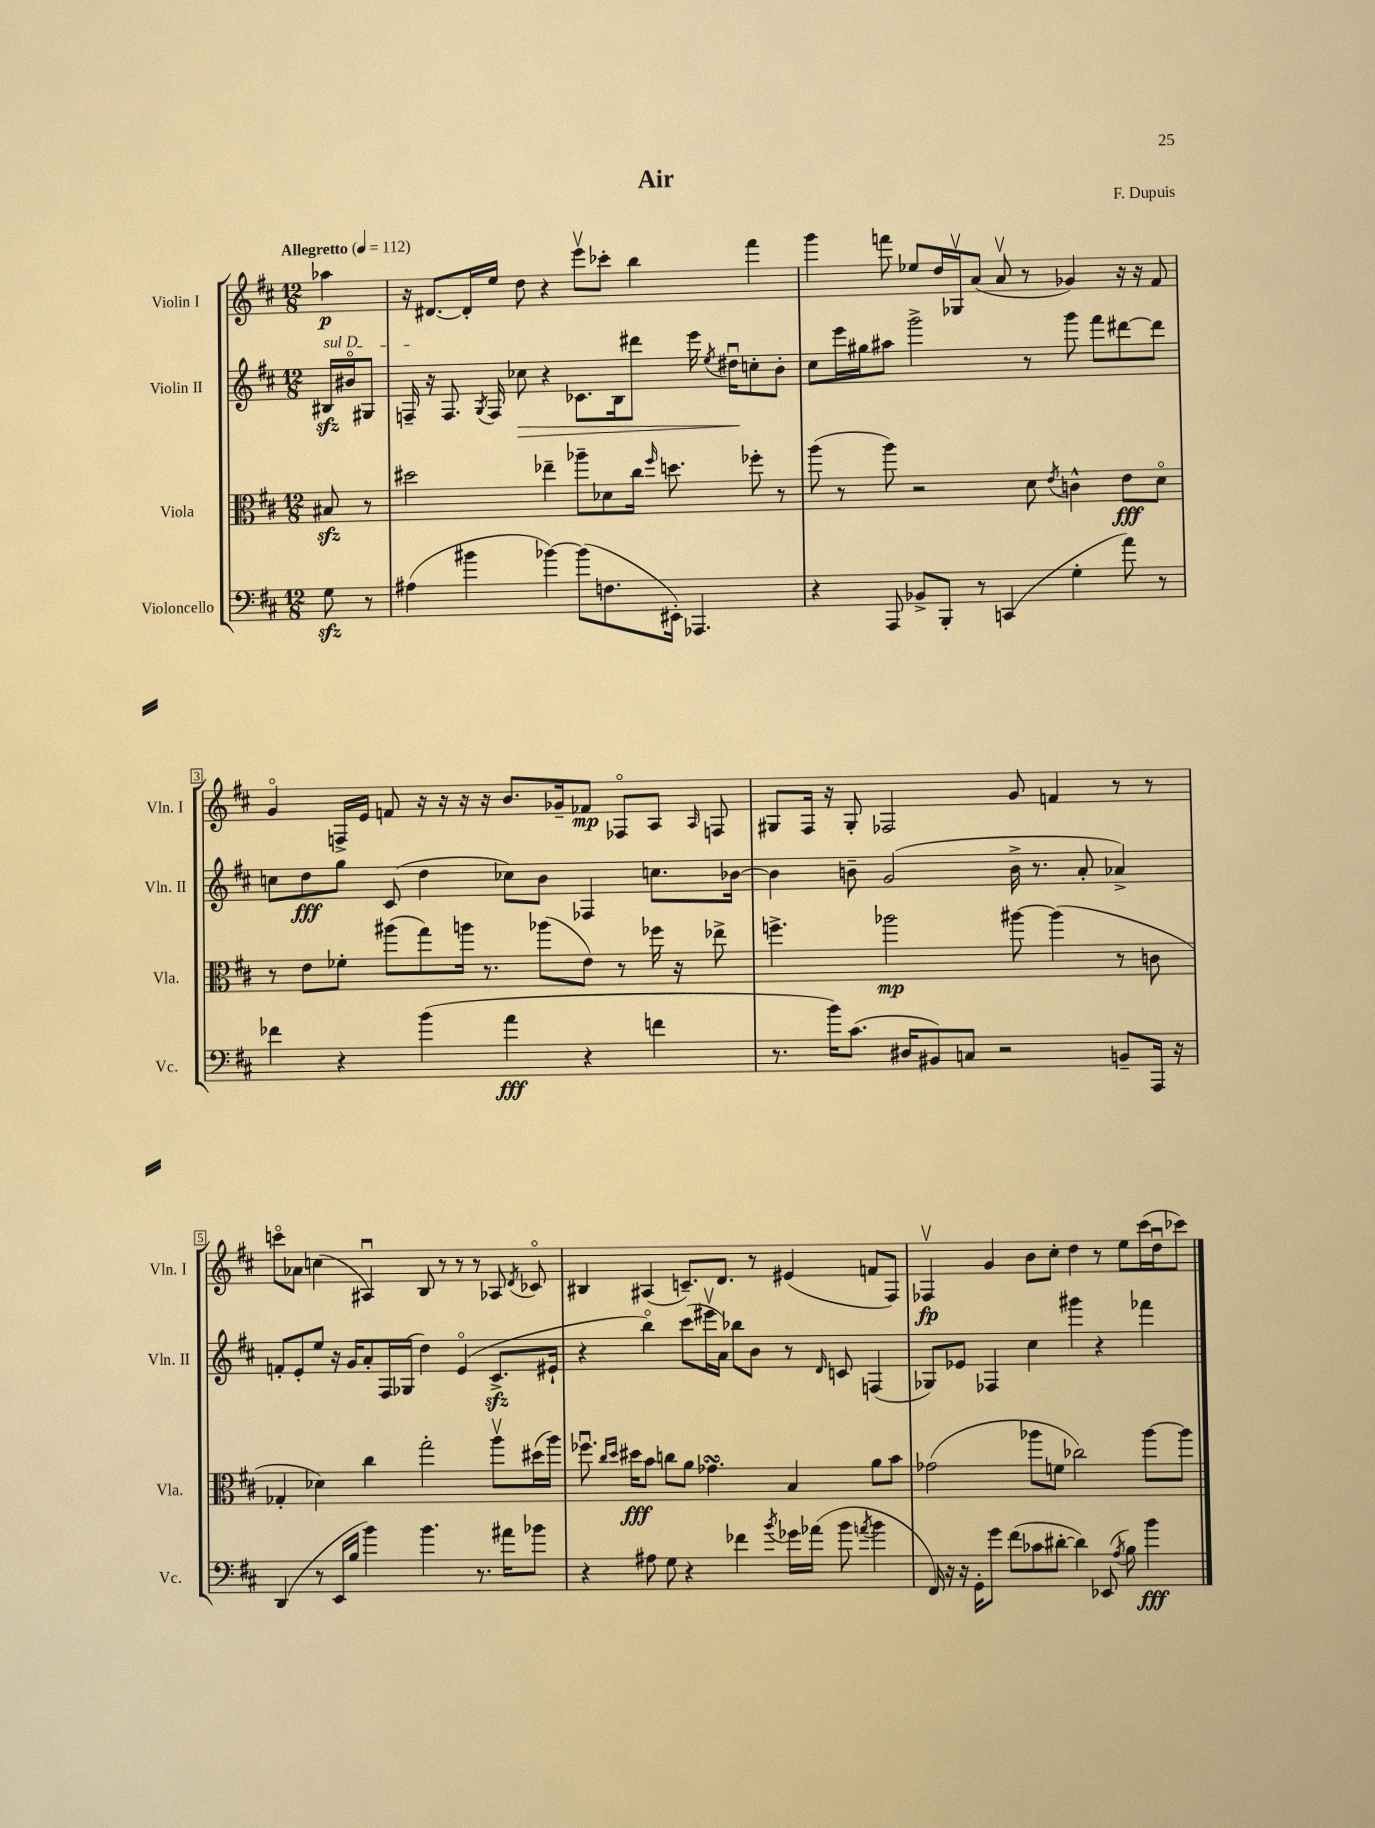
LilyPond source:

\header { title = "Air" composer = "F. Dupuis" }
<<
\new StaffGroup <<
\new Staff = "s0" \with { instrumentName = "Violin I" shortInstrumentName = "Vln. I" } {
    \clef treble \key d \major \numericTimeSignature \time 12/8 \partial 4 \tempo "Allegretto" 4 = 112
    \autoBeamOff aes''4\p |
    r16 dis'8.[~ dis'16-. e''16] d''8 r4 e'''8[\upbow ces'''8]-. b''4 fis'''4 |
    g'''4 f'''8 ees''8[ d''16 ges16\upbow a'8]( a'8\upbow r8 ges'4) r16 r16 fis'8 |
    g'4\flageolet f16[-> e'16] f'8 r16 r16 r16 r16 b'8.[ ges'16-- fes'8]\mp fes8[\flageolet a8] \grace { a16 } f8 |
    gis8[ fis16] r16 gis8-. fes2 g'8 f'4 r8 r8 |
    c'''8[\flageolet aes'8] c''4( ais4\downbow) b8 r8 r8 r8 aes8 \acciaccatura { d'8 } ces'8\flageolet |
    bis4 ais4( c'8.[--) d'8.] r8 eis'4( f'8[ fis8]) |
    fes4\upbow\fp g'4 b'8[ cis''8]-. d''4 r8 e''8[ cis'''16( d''16\downbow ces'''8]) \bar "|." |
}
\new Staff = "s1" \with { instrumentName = "Violin II" shortInstrumentName = "Vln. II" } {
    \clef treble \key d \major \numericTimeSignature \time 12/8 \partial 4
    \autoBeamOff \once \override TextSpanner.bound-details.left.text = \markup { \italic "sul D" } bis16[\sfz\startTextSpan bis'16\flageolet gis8] |
    f16--\stopTextSpan r16 f8. \acciaccatura { g8 } f16 ces''8\> r4 ces'8.[ b16 dis'''8] e'''16 \acciaccatura { e''8 } dis''16[\downbow\! c''8-. b'8]-. |
    cis''8[ e'''16 gis''16 ais''8] g'''2-> r8 g'''8 fis'''8[ dis'''8~ dis'''8] |
    c''8[ d''8\fff g''8] cis'8( d''4 ces''8[) b'8] fes4 c''8.[ bes'16]~ |
    bes'4 b'8-- g'2( b'16-> r8. a'8-. aes'4->) |
    f'8[-. e'8-. e''8] r16 g'16[ a'8-. fis16 ges16]( d''4) e'4\flageolet( cis'8.[->\sfz eis'16]-! |
    r4 b''4\flageolet) cis'''8[( eis'''16\upbow a'16]) bes''8[ b'8] r8 \grace { d'16 } c'8 f4( |
    ges8[) ees'8] fes4 cis''4 gis'''4 r4 fes'''4 \bar "|." |
}
\new Staff = "s2" \with { instrumentName = "Viola" shortInstrumentName = "Vla." } {
    \clef alto \key d \major \numericTimeSignature \time 12/8 \partial 4
    \autoBeamOff bis8\sfz r8 |
    dis''2 ees''4-- aes''8[-- des'8 cis''16] \grace { fis''16 } d''8. fes''8-. r8 |
    a''8( r8 a''8) r2 d'8 \acciaccatura { e'8 } c'4-^ e'8[\fff d'8]\flageolet |
    r8 e'8[ fes'8]-. ais''8[( g''8) a''16] r8. aes''8[( e'8]) r8 fes''16 r16 ees''8-> |
    f''4.-> aes''2\mp ais''8~ ais''4( r8 c'8 |
    ges4-. des'4) cis''4 g''2-. a''8[\upbow dis''16( a''16]) |
    fes''8.\downbow \grace { cis''16[ d''16] } dis''16[\fff b'8] c''8[ a'8] ges'4.\turn b4 a'8[ b'8] |
    ges'2( aes''8[ f'8] ces''2) aes''8[~ aes''8] \bar "|." |
}
\new Staff = "s3" \with { instrumentName = "Violoncello" shortInstrumentName = "Vc." } {
    \clef bass \key d \major \numericTimeSignature \time 12/8 \partial 4
    \autoBeamOff g8\sfz r8 |
    ais4( bis'4 bes'4~) bes'8[( f8. eis,16]-.) aes,,4. |
    r4 a,,8 bes,8[-> b,,8]-. r8 c,4( g4-. a'8) r8 |
    fes'4 r4 b'4( a'4\fff r4 f'4 |
    r8. b'16[) cis'8.]( dis16[ bis,8) c8] r2 b,8[-- a,,16] r16 |
    d,4( r8 e,16[ b16] b'4) b'4. r8. ais'16[ bes'8] |
    r4 ais8 g8 r4 fes'4 \acciaccatura { b'8 } ges'16[ aes'16]( b'8 \acciaccatura { a'8 } b'4 |
    fis,16) r16 r16 g,16[-. g'8] fis'8[( ces'8 dis'8]~-. dis'4) ees,8( \acciaccatura { a8 } b8) b'4\fff \bar "|." |
}
>>
>>
\layout { \context { \Score \override BarNumber.stencil = #(make-stencil-boxer 0.1 0.3 ly:text-interface::print) } }
